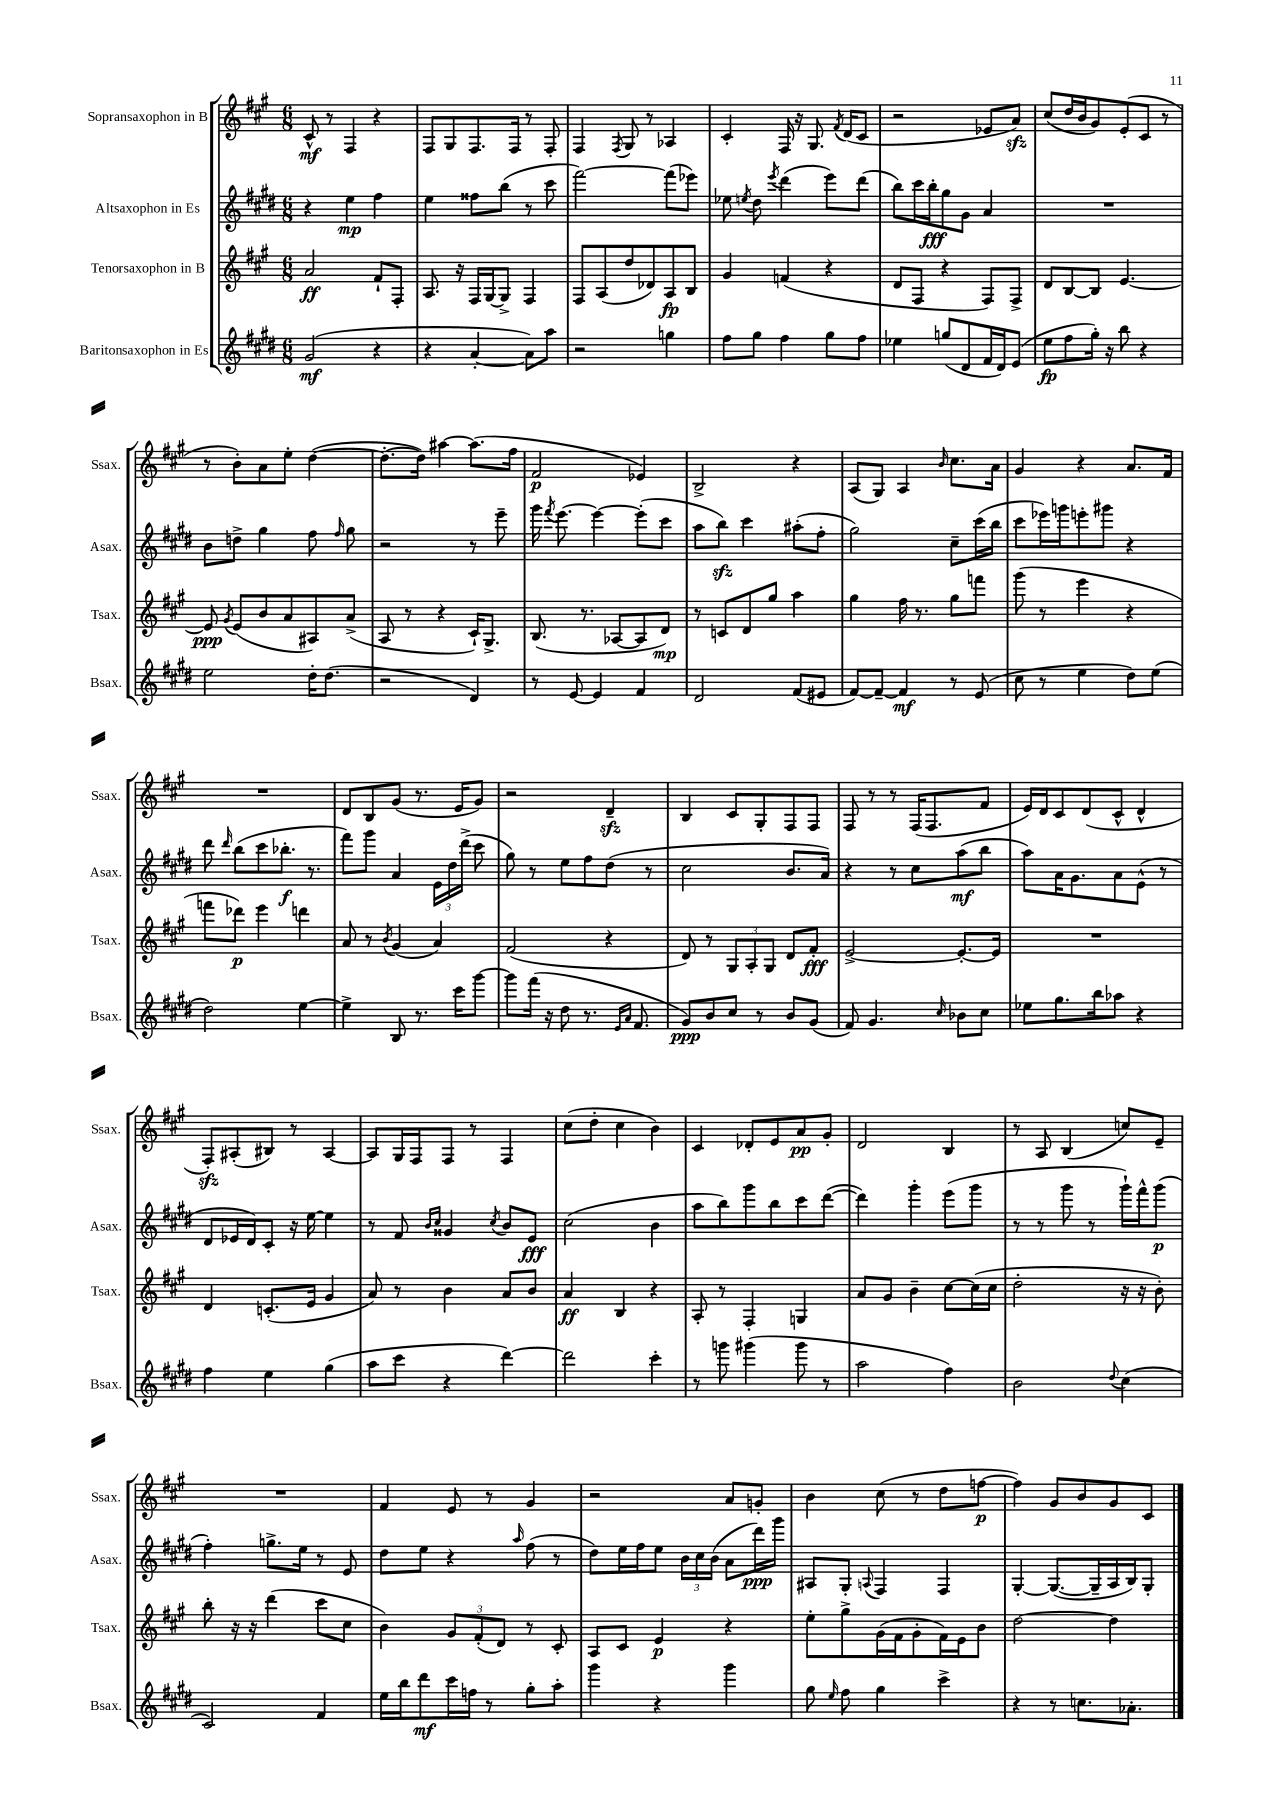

**kern	**dynam	**kern	**dynam	**kern	**dynam	**kern	**dynam
*part4	*part4	*part3	*part3	*part2	*part2	*part1	*part1
*staff4	*staff4	*staff3	*staff3	*staff2	*staff2	*staff1	*staff1
*I"Baritonsaxophon in Es	*	*I"Tenorsaxophon in B	*	*I"Altsaxophon in Es	*	*I"Sopransaxophon in B	*
*I'Bsax.	*	*I'Tsax.	*	*I'Asax.	*	*I'Ssax.	*
*clefG2	*	*clefG2	*	*clefG2	*	*clefG2	*
*k[f#c#g#d#]	*	*k[f#c#g#]	*	*k[f#c#g#d#]	*	*k[f#c#g#]	*
*M6/8	*	*M6/8	*	*M6/8	*	*M6/8	*
=1	=1	=1	=1	=1	=1	=1	=1
(2g#/	mf	2a/	ff	4r	.	8c#^^/	mf
.	.	.	.	.	.	8r	.
.	.	.	.	4ee\	mp	4F#/	.
4r	.	8f#`/L	.	4ff#\	.	4r	.
.	.	8F#'/J	.	.	.	.	.
=2	=2	=2	=2	=2	=2	=2	=2
4r	.	8.A/	.	4ee\	.	8F#/L	.
.	.	.	.	.	.	8G#/	.
.	.	16r	.	.	.	.	.
[4a'/	.	16F#/LL	.	8ff##X\L	.	8.F#/	.
.	.	[16G#/J	.	.	.	.	.
.	.	8G#^/J]	.	(8bb\J	.	.	.
.	.	.	.	.	.	16F#/Jk	.
8a\L])	.	4F#/	.	8r	.	8r	.
8aa\J	.	.	.	8ccc#\	.	8F#'/	.
=3	=3	=3	=3	=3	=3	=3	=3
2r	.	8F#/L	.	[2fff#\)	.	4F#/	.
.	.	(8A/	.	.	.	.	.
.	.	.	.	.	.	8qF#/	.
.	.	8dd/	.	.	.	8G#/	.
.	.	8d-X/)	.	.	.	8r	.
4ggn\	.	8A/	fp	(8fff#\L]	.	4A-X/	.
.	.	8B/J	.	8eee-X\J)	.	.	.
=4	=4	=4	=4	=4	=4	=4	=4
8ff#\L	.	4g#/	.	8ee-X\	.	4c#'/	.
.	.	.	.	8qeen/	.	.	.
8gg#\J	.	.	.	8dd#\	.	.	.
.	.	.	.	8qeee/	.	.	.
4ff#\	.	(4fn/	.	(4ddd#\	.	16F#/	.
.	.	.	.	.	.	16r	.
.	.	.	.	.	.	8.G#/	.
8gg#\L	.	4r	.	8eee\L)	.	.	.
.	.	.	.	.	.	8qf#/	.
.	.	.	.	.	.	(16d/KL	.
8ff#\J	.	.	.	(8ddd#\J	.	8c#/J	.
=5	=5	=5	=5	=5	=5	=5	=5
4ee-X\	.	8d/L	.	8bb\L)	.	2r	.
.	.	8F#/J	.	16ccc#\L	.	.	.
.	.	.	.	16bb'\J	fff	.	.
(8ggn/L	.	4r	.	8gg#\	.	.	.
8d#/	.	.	.	8g#\J	.	.	.
16f#/L	.	8F#/L)	.	4a/	.	8e-X/L	.
16d#/J)	.	.	.	.	.	.	.
(8e/J	.	8F#^/J	.	.	.	8azz/J)	.
=6	=6	=6	=6	=6	=6	=6	=6
8ee\L	fp	8d/L	.	2.r	.	(8cc#/L	.
8ff#\	.	[8B/	.	.	.	16dd/L	.
.	.	.	.	.	.	16b/J	.
16gg#'\Jk)	.	8B/J]	.	.	.	8g#/)	.
16r	.	.	.	.	.	.	.
8bb\	.	[4.e/	.	.	.	(8e'/	.
4r	.	.	.	.	.	8c#/J	.
.	.	.	.	.	.	8r	.
!!LO:LB:g=z
=7	=7	=7	=7	=7	=7	=7	=7
2ee\	.	8e/]	ppp	8b\L	.	8r	.
.	.	8qg#/	.	.	.	.	.
.	.	(8e/L	.	8ddn^\J	.	8b'\L)	.
.	.	8b/	.	4gg#\	.	8a\	.
.	.	8a/	.	.	.	8ee'\J	.
16dd#'\KL	.	8A#X/)	.	8ff#\	.	([4dd\	.
(8.dd#\J	.	.	.	.	.	.	.
.	.	.	.	16qqff#/	.	.	.
.	.	(8a^/J	.	8gg#\	.	.	.
=8	=8	=8	=8	=8	=8	=8	=8
2r	.	8A/	.	2r	.	8.dd'\L_	.
.	.	8r	.	.	.	.	.
.	.	.	.	.	.	16dd\Jk])	.
.	.	4r	.	.	.	[4aa#X\	.
4d#/)	.	16c#`/KL)	.	8r	.	(8.aa#\L]	.
.	.	8.G#^/J	.	.	.	.	.
.	.	.	.	8eee~\	.	.	.
.	.	.	.	.	.	16ff#\Jk	.
=9	=9	=9	=9	=9	=9	=9	=9
8r	.	(8.B/	.	16ggg#\	.	2f#/	p
.	.	.	.	8qfff#/	.	.	.
.	.	.	.	[8.eee\	.	.	.
[8e/	.	.	.	.	.	.	.
.	.	8.r	.	.	.	.	.
4e/]	.	.	.	4eee\_	.	.	.
.	.	[8A-X/L	.	.	.	.	.
4f#/	.	8A-/]	.	(8eee'\L]	.	4e-X/)	.
.	.	8d/J)	mp	8ccc#\J	.	.	.
=10	=10	=10	=10	=10	=10	=10	=10
2d#/	.	8r	.	8aa\L	.	2B^/	.
.	.	8cn/L	.	8bbzz\J)	.	.	.
.	.	8d/	.	4ccc#\	.	.	.
.	.	8gg#/J	.	.	.	.	.
(8f#/L	.	4aa\	.	(8aa#X'\L	.	4r	.
8e#X/J	.	.	.	8ff#'\J	.	.	.
=11	=11	=11	=11	=11	=11	=11	=11
[8f#/L)	.	4gg#\	.	2gg#\)	.	(8A/L	.
8f#~/J_	.	.	.	.	.	8G#/J)	.
4f#/]	mf	16ff#\	.	.	.	4A/	.
.	.	8.r	.	.	.	.	.
.	.	.	.	.	.	16qqb/	.
8r	.	8gg#\L	.	8cc#~\L	.	8.cc#\L	.
(8e/	.	8fffn\J	.	(16ccc#\L	.	.	.
.	.	.	.	16bb\JJ	.	16a\Jk	.
=12	=12	=12	=12	=12	=12	=12	=12
8cc#\	.	(8ggg#\	.	8ccc#\L	.	4g#/	.
8r	.	8r	.	16eee-X\L)	.	.	.
.	.	.	.	16gggn\J	.	.	.
4ee\	.	4eee\	.	8eeen'\	.	4r	.
.	.	.	.	8ggg#X\J	.	.	.
8dd#\L)	.	4r	.	4r	.	8.a/L	.
(8ee\J	.	.	.	.	.	.	.
.	.	.	.	.	.	16f#/Jk	.
!!LO:LB:g=z
=13	=13	=13	=13	=13	=13	=13	=13
2dd#\)	.	8fffn\L	.	8ddd#\	.	2.r	.
.	.	.	.	16qqddd#/	.	.	.
.	.	8ddd-X\J)	p	(8bb\L	.	.	.
.	.	4eee\	.	8ccc#\	.	.	.
.	.	.	.	8.bb-X'\J	f	.	.
[4ee\	.	4dddn\	.	.	.	.	.
.	.	.	.	8.r	.	.	.
=14	=14	=14	=14	=14	=14	=14	=14
4ee^\]	.	8a/	.	8fff#\L)	.	8d/L	.
.	.	8r	.	8ggg#\J	.	8B/	.
.	.	8qb/	.	.	.	.	.
8B/	.	(4g#/	.	4a/	.	(8g#/J	.
8.r	.	.	.	.	.	8.r	.
.	.	4a/)	.	24e\LL	.	.	.
.	.	.	.	24dd#\	.	.	.
16ccc#\KL	.	.	.	.	.	16e/KL	.
.	.	.	.	(24ddd#^\JJ	.	.	.
[8ggg#\J	.	.	.	8ccc#\	.	8g#/J)	.
=15	=15	=15	=15	=15	=15	=15	=15
8ggg#\L]	.	(2f#/	.	8gg#\)	.	2r	.
(16fff#\Jk	.	.	.	8r	.	.	.
16r	.	.	.	.	.	.	.
8dd#\	.	.	.	8ee\L	.	.	.
8.r	.	.	.	8ff#\	.	.	.
.	.	4r	.	(8dd#\J	.	4dzz~/	.
16qqe/LL	.	.	.	.	.	.	.
16qqa/JJ	.	.	.	.	.	.	.
8.f#/	.	.	.	.	.	.	.
.	.	.	.	8r	.	.	.
=16	=16	=16	=16	=16	=16	=16	=16
8g#/L)	ppp	8d/)	.	2cc#\	.	4B/	.
8b/	.	8r	.	.	.	.	.
8cc#/J	.	12G#/L	.	.	.	8c#/L	.
.	.	12A'/	.	.	.	.	.
8r	.	.	.	.	.	8G#'/	.
.	.	12G#/J	.	.	.	.	.
8b/L	.	8d/L	.	8.b/L	.	8F#/	.
(8g#/J	.	8f#'/J	fff	.	.	8F#/J	.
.	.	.	.	16a/Jk)	.	.	.
=17	=17	=17	=17	=17	=17	=17	=17
8f#/)	.	[2e^/	.	4r	.	8F#/	.
4.g#/	.	.	.	.	.	8r	.
.	.	.	.	8r	.	8r	.
.	.	.	.	8cc#\L	.	(16F#/KL	.
.	.	.	.	.	.	8.F#/	.
16qqcc#/	.	.	.	.	.	.	.
8b-X\L	.	8.e'/L_	.	(8aa\	mf	.	.
8cc#\J	.	.	.	8bb\J	.	8f#/J	.
.	.	16e/Jk]	.	.	.	.	.
=18	=18	=18	=18	=18	=18	=18	=18
8ee-X\L	.	2.r	.	8aa\L)	.	16e/LL)	.
.	.	.	.	.	.	16d/J	.
8.gg#\	.	.	.	16a\K	.	8c#/	.
.	.	.	.	8.g#\	.	.	.
.	.	.	.	.	.	(8d/	.
16bb\k	.	.	.	.	.	.	.
8aa-X\J	.	.	.	8a\	.	8c#^^/J	.
4r	.	.	.	(8e^^\J	.	4d^^/	.
.	.	.	.	8r	.	.	.
!!LO:LB:g=z
=19	=19	=19	=19	=19	=19	=19	=19
4ff#\	.	4d/	.	8d#/L	.	8F#zz'/L)	.
.	.	.	.	16e-X/L	.	(8A#X'/	.
.	.	.	.	16d#/J)	.	.	.
4ee\	.	(8.cn'/L	.	8c#'/J	.	8B#X/J)	.
.	.	.	.	16r	.	8r	.
.	.	16e/Jk	.	[16ee\	.	.	.
(4gg#\	.	4g#/	.	4ee\]	.	[4A#/	.
=20	=20	=20	=20	=20	=20	=20	=20
8aa\L	.	8a/)	.	8r	.	8A#/L]	.
8ccc#\J	.	8r	.	8f#/	.	16G#/L	.
.	.	.	.	.	.	16F#/J	.
.	.	.	.	16qqb/LL	.	.	.
.	.	.	.	16qqcc#/JJ	.	.	.
4r	.	4b\	.	4g##X/	.	8F#/J	.
.	.	.	.	.	.	8r	.
.	.	.	.	8qcc#/	.	.	.
[4ddd#\)	.	8a/L	.	8b/L	.	4F#/	.
.	.	8b/J	.	8e/J	fff	.	.
=21	=21	=21	=21	=21	=21	=21	=21
2ddd#\]	.	4a/	ff	(2cc#\	.	(8cc#\L	.
.	.	.	.	.	.	8dd'\J	.
.	.	4B/	.	.	.	4cc#\	.
4ccc#'\	.	4r	.	4b\	.	4b\)	.
=22	=22	=22	=22	=22	=22	=22	=22
8r	.	8A'/	.	8aa\L	.	4c#/	.
8gggn\	.	8r	.	8bb\)	.	.	.
(4ggg#X\	.	4F#'/	.	8ggg#\	.	8d-X'/L	.
.	.	.	.	8bb\	.	8e/	.
8ggg#\	.	4Gn/	.	8ccc#\	.	8a/	pp
8r	.	.	.	([8ddd#\J	.	8g#'/J	.
=23	=23	=23	=23	=23	=23	=23	=23
2aa\	.	8a/L	.	4ddd#\])	.	2d/	.
.	.	8g#/J	.	.	.	.	.
.	.	4b~\	.	4ggg#'\	.	.	.
4ff#\)	.	[8cc#\L	.	(8eee\L	.	4B/	.
.	.	(16cc#\L]	.	8ggg#\J	.	.	.
.	.	16cc#\JJ	.	.	.	.	.
=24	=24	=24	=24	=24	=24	=24	=24
2b\	.	2dd'\	.	8r	.	8r	.
.	.	.	.	8r	.	8A/	.
.	.	.	.	8ggg#\	.	(4B/	.
.	.	.	.	8r	.	.	.
8qqdd#/	.	.	.	.	.	.	.
(4cc#\	.	16r	.	16ggg#`\LL)	.	8ccn/L)	.
.	.	16r	.	16fff#^^\J	.	.	.
.	.	8b'\)	.	(8ggg#\J	p	8e~/J	.
!!LO:LB:g=z
=25	=25	=25	=25	=25	=25	=25	=25
2c#/)	.	8bb'\	.	4ff#'\)	.	2.r	.
.	.	16r	.	.	.	.	.
.	.	16r	.	.	.	.	.
.	.	(4ddd\	.	8.ggn^\L	.	.	.
.	.	.	.	16ee\Jk	.	.	.
4f#/	.	8ccc#\L	.	8r	.	.	.
.	.	8cc#\J	.	8e/	.	.	.
=26	=26	=26	=26	=26	=26	=26	=26
16ee\LL	.	4b\)	.	8dd#\L	.	4f#/	.
16bb\J	.	.	.	.	.	.	.
8ddd#\	mf	.	.	8ee\J	.	.	.
16ccc#\L	.	12g#/L	.	4r	.	8e/	.
16ffn\JJ	.	.	.	.	.	.	.
.	.	(12f#'/	.	.	.	.	.
8r	.	.	.	.	.	8r	.
.	.	12d/J)	.	.	.	.	.
.	.	.	.	16qqaa/	.	.	.
8gg#'\L	.	8r	.	(8ff#\	.	4g#/	.
8aa'\J	.	8c#'/	.	8r	.	.	.
=27	=27	=27	=27	=27	=27	=27	=27
4ggg#\	.	8A/L	.	8dd#\L)	.	2r	.
.	.	8c#/J	.	16ee\L	.	.	.
.	.	.	.	16ff#\J	.	.	.
4r	.	4e/	p	8ee\J	.	.	.
.	.	.	.	24b\LL	.	.	.
.	.	.	.	24cc#\	.	.	.
.	.	.	.	(24b\JJ	.	.	.
4ggg#\	.	4r	.	8a\L	.	8a/L	.
.	.	.	.	16ddd#\L)	ppp	8gn'/J	.
.	.	.	.	16ggg#\JJ	.	.	.
=28	=28	=28	=28	=28	=28	=28	=28
8gg#\	.	8ee'\L	.	8A#X/L	.	4b\	.
16qqee/	.	.	.	.	.	.	.
8ff#\	.	8gg#^\	.	8G#'/J	.	.	.
.	.	.	.	8qqAn/	.	.	.
4gg#\	.	(16g#\L	.	4F#/	.	(8cc#\	.
.	.	16f#\J	.	.	.	.	.
.	.	8g#'\	.	.	.	8r	.
4ccc#^\	.	16f#\L)	.	4F#/	.	8dd\L	.
.	.	16e\J	.	.	.	.	.
.	.	8b\J	.	.	.	[8ffn\J	p
=29	=29	=29	=29	=29	=29	=29	=29
4r	.	[2dd\	.	[4G#'/	.	4ff\])	.
8r	.	.	.	(8.G#/L_	.	8g#/L	.
8.ccn\L	.	.	.	.	.	8b/	.
.	.	.	.	16G#~/L]	.	.	.
.	.	4dd\]	.	16A/	.	8g#/	.
8.a-X'\J	.	.	.	16B/J)	.	.	.
.	.	.	.	8G#'/J	.	8c#/J	.
==	==	==	==	==	==	==	==
*-	*-	*-	*-	*-	*-	*-	*-
